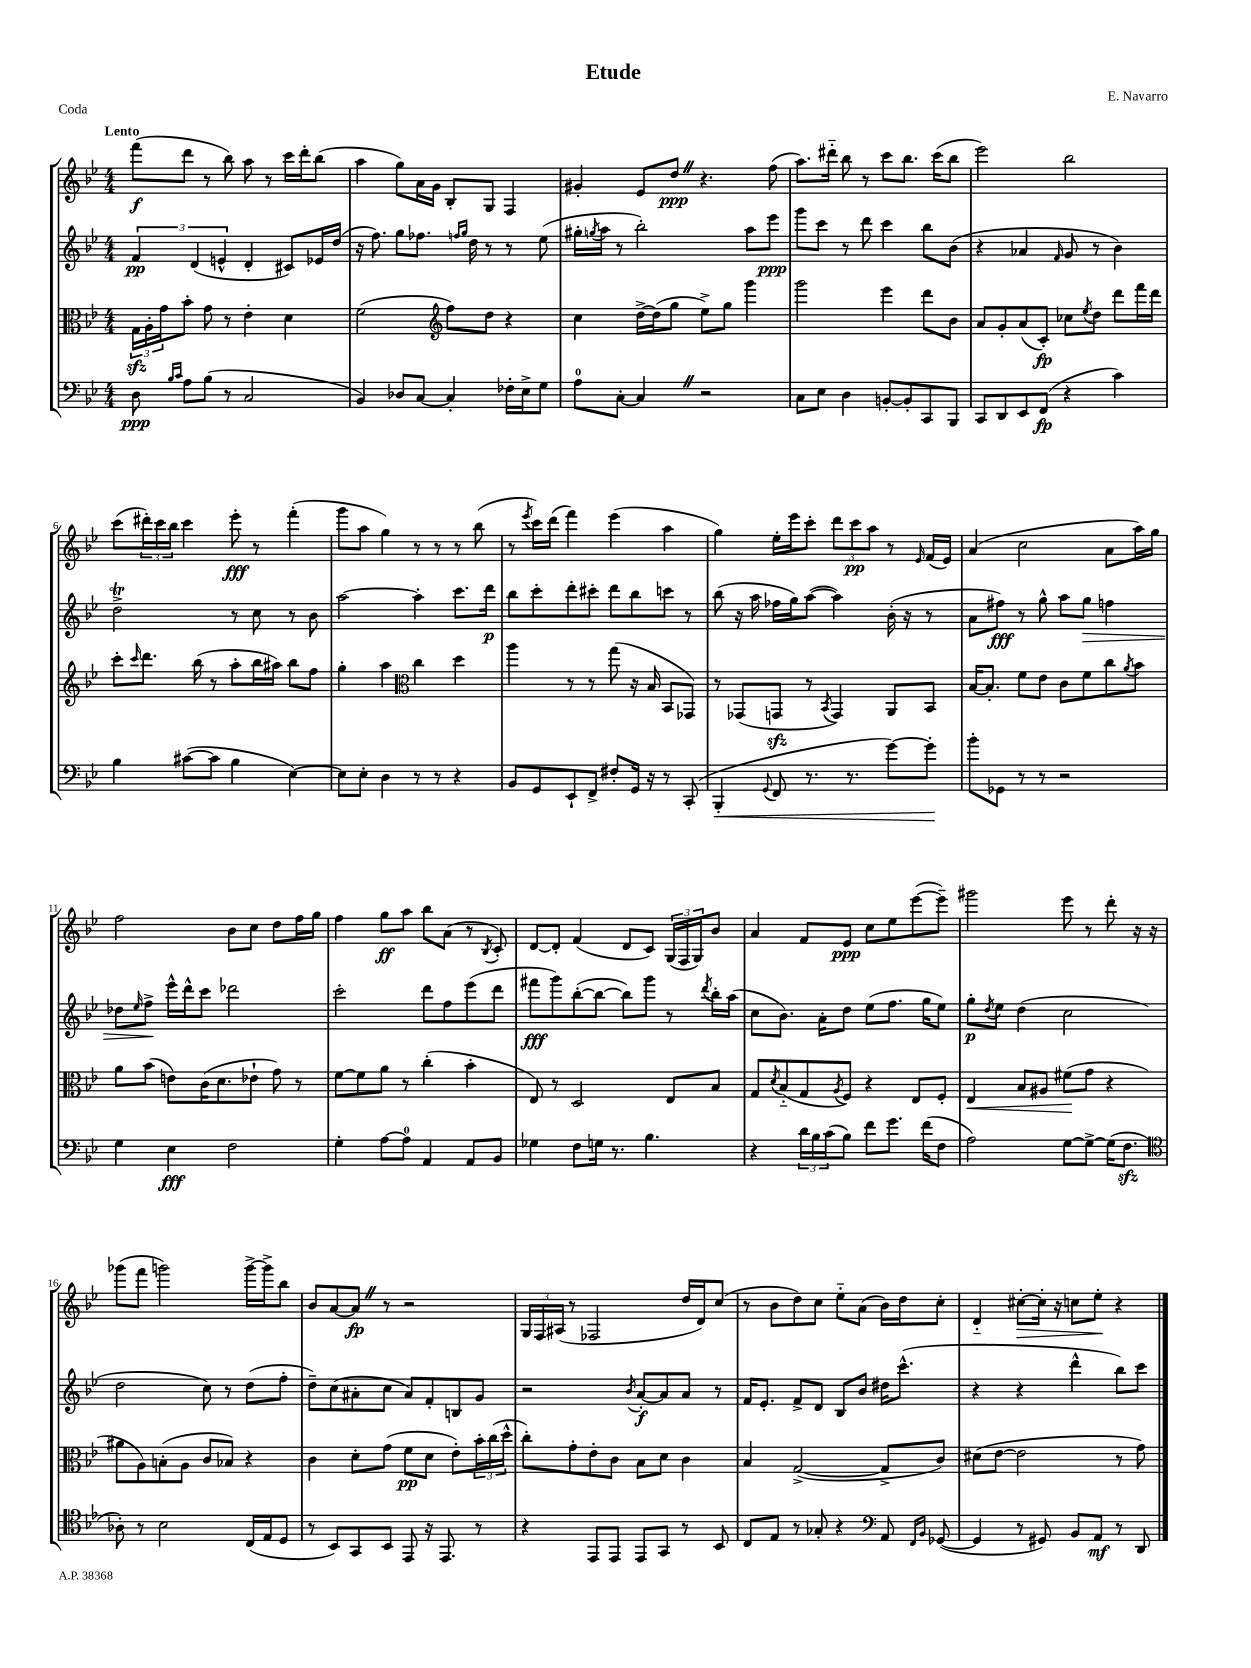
\header { title = "Etude" composer = "E. Navarro" piece = "Coda" }
<<
\new StaffGroup <<
\new Staff = "s0" {
    \clef treble \key bes \major \numericTimeSignature \time 4/4 \tempo "Lento"
    f'''8\f( d'''8 r8 bes''8) a''8 r8 c'''16 d'''16-. bes''8( |
    a''4 g''8) a'16 g'16 bes8-. g8 f4 |
    gis'4-. ees'8 d''8\ppp \once \override BreathingSign.text = \markup { \musicglyph "scripts.caesura.straight" } \breathe r4. f''8( |
    a''8.) dis'''16-_ bes''8 r8 c'''8 bes''8. c'''16( bes''8 |
    ees'''2) bes''2 |
    c'''8( \tuplet 3/2 { dis'''16-.) c'''16 bes''16 } c'''4 ees'''8-.\fff r8 f'''4-.( |
    g'''8 a''8 g''4) r8 r8 r8 bes''8( |
    r8 \acciaccatura { ees'''8 } c'''16) d'''16( f'''4) ees'''4( a''4 |
    g''4) ees''16-. ees'''16 c'''8-. \tuplet 3/2 { d'''8 c'''8\pp a''8 } r8 \grace { ees'16 } f'16( ees'16) |
    a'4( c''2 a'8 a''16) g''16 |
    f''2 bes'8 c''8 d''8 f''16 g''16 |
    f''4 g''8\ff a''8 bes''8 a'8( r8 \acciaccatura { bes8 } c'8-.) |
    d'8~ d'8-. f'4( d'8 c'8) \tuplet 3/2 { g16( f16 g16) } bes'8 |
    a'4 f'8 ees'8\ppp c''8 ees''8 ees'''8~( ees'''8--) |
    gis'''2 ees'''8 r8 d'''8-. r16 r16 |
    ges'''8( f'''8 g'''2) g'''16~-> g'''16-> bes''8 |
    bes'8 a'8~ a'8\fp \once \override BreathingSign.text = \markup { \musicglyph "scripts.caesura.straight" } \breathe r8 r2 |
    \tuplet 3/2 { g16 f16 ais16( } r8 fes2 d''16 d'16) c''8( |
    r8 bes'8 d''8) c''8 ees''8-_ a'8( bes'16) d''16 c''8-. |
    d'4-_ cis''8~-.\> cis''16-. r16 c''8 ees''8-.\! r4 \bar "|." |
}
\new Staff = "s1" {
    \clef treble \key bes \major \numericTimeSignature \time 4/4
    \tuplet 3/2 { f'4\pp d'4( e'4-^ } d'4-. cis'8) ees'16 d''16( |
    r16 f''8.) g''8 fes''8. \grace { f''16 g''16 } d''16 r8 r8 ees''8( |
    gis''16-. \acciaccatura { g''8 } a''16 r8 bes''2-.) a''8 ees'''8\ppp |
    g'''8 c'''8 r8 d'''8 c'''4 bes''8 bes'8( |
    r4 aes'4 \grace { f'16 } g'8 r8 bes'4) |
    d''2->\trill r8 c''8 r8 bes'8 |
    a''2~ a''4-. c'''8. d'''16\p |
    bes''8 c'''8-. d'''8-. cis'''8-. d'''8 bes''8 c'''8 r8 |
    bes''8( r16 a''16 fes''16 g''16) a''8~( a''4) bes'16-.( r16 r8 |
    a'8 fis''8\fff) r8 g''8-^ a''8 g''8\> f''4 |
    des''8 \grace { ees''16 } f''8->\! ees'''16-^ d'''16-^ c'''8 des'''2 |
    c'''2-. d'''8 f''8 ees'''8( d'''8 |
    fis'''8\fff g'''8) bes''8~-.( bes''8~ bes''8) g'''8 r8 \acciaccatura { d'''8 } bes''16-. a''16( |
    c''8 bes'8.) a'16-. d''8 ees''8( f''8. g''16 ees''8) |
    g''8-.\p \acciaccatura { d''8 } ees''8 d''4( c''2 |
    d''2 c''8) r8 d''8( f''8-. |
    d''8--) c''8( ais'8-. c''8 ais'8) f'8-. b8 g'8 |
    r2 \acciaccatura { bes'8 } a'8~-.\f a'8 a'8 r8 |
    f'16 ees'8.-. f'8-> d'8 bes8 bes'8 dis''16 c'''8.-^( |
    r4 r4 d'''4-^ bes''8) c'''8 \bar "|." |
}
\new Staff = "s2" {
    \clef alto \key bes \major \numericTimeSignature \time 4/4
    \tuplet 3/2 { g16\sfz a16-. g'16 } bes'8-. g'8 r8 ees'4-. d'4 |
    f'2( \clef treble f''8) d''8 r4 |
    c''4 d''16~-> d''16( g''8 ees''8->) g''8 g'''4 |
    g'''2 ees'''4 d'''8 bes'8 |
    a'8 g'8-. a'8( c'8-.\fp) ces''8 \acciaccatura { ees''8 } d''8 d'''8 f'''16 d'''16 |
    c'''8-. \grace { c'''16 } d'''8. bes''16( r8 a''8-. bes''16 ais''16) bes''8 f''8 |
    g''4-. a''4 \clef alto c''4 d''4 |
    a''4 r8 r8 g''8( r16 bes16 bes,8 ges,8) |
    r8 ges,8( g,8\sfz r8 \acciaccatura { bes,8 } g,4) a,8 bes,8 |
    bes16~ bes8.-. f'8 ees'8 c'8 f'8 c''8 \acciaccatura { a'8 } bes'8 |
    a'8 bes'8( e'8) c'16( d'8. ees'8-! g'8) r8 |
    f'8~ f'8 a'8 r8 c''4-.( bes'4-. |
    ees8) r8 d2 ees8 bes8 |
    g8 \acciaccatura { d'8 } bes8-_( g8 \acciaccatura { a8 } f8) r4 ees8 f8-. |
    ees4\< bes8 ais8 fis'8\!( g'8 r4 |
    ais'8 a8) b8-.( a8 c'8 bes8) r4 |
    c'4 d'8-. g'8( f'8\pp d'8 ees'8-.) \tuplet 3/2 { bes'16-. c''16( d''16-^ } |
    c''8-.) g'8-. ees'8-. c'8 bes8 d'8 c'4 |
    bes4 g2~->( g8-> c'8) |
    dis'8( ees'8~ ees'2 r8 g'8) \bar "|." |
}
\new Staff = "s3" {
    \clef bass \key bes \major \numericTimeSignature \time 4/4
    d8\ppp \grace { bes16 c'16 } a8 bes8( r8 c2 |
    bes,4) des8 c8~ c4-. fes16-. ees16-> g8 |
    a8-0 c8~-. c4 \once \override BreathingSign.text = \markup { \musicglyph "scripts.caesura.straight" } \breathe r2 |
    c8 ees8 d4 b,8~-. b,8-. c,8 bes,,8 |
    c,8 d,8 ees,8 f,8\fp( r4 c'4) |
    bes4 cis'8~( cis'8 bes4 ees4~) |
    ees8 ees8-. d4 r8 r8 r4 |
    bes,8 g,8 ees,8-! f,8-> fis8-. g,16 r16 r8 c,8-.( |
    bes,,4-.\< \appoggiatura { g,8 } f,8 r8. r8. g'8~) g'8-.\! |
    bes'8-. ges,8 r8 r8 r2 |
    g4 ees4\fff f2 |
    g4-. a8~ a8-0 a,4 a,8 bes,8 |
    ges4 f8 g16 r8. bes4. |
    r4 \tuplet 3/2 { d'16 bes16 c'16( } bes8) f'8 g'8. f'16( f8 |
    a2) g8~ g8~-> g16( f8.\sfz |
    \clef tenor aes8-.) r8 bes2 c16( ees16 d8 |
    r8 bes,8) g,8 bes,8 ees,8 r16 ees,8. r8 |
    r4 ees,8 ees,8 ees,8 g,8 r8 bes,8 |
    c8 ees8 r8 ges8-. r4 \clef bass a,8 \grace { f,16 bes,16 } ges,8~( |
    ges,4 r8 gis,8) bes,8 a,8\mf r8 d,8 \bar "|." |
}
>>
>>
